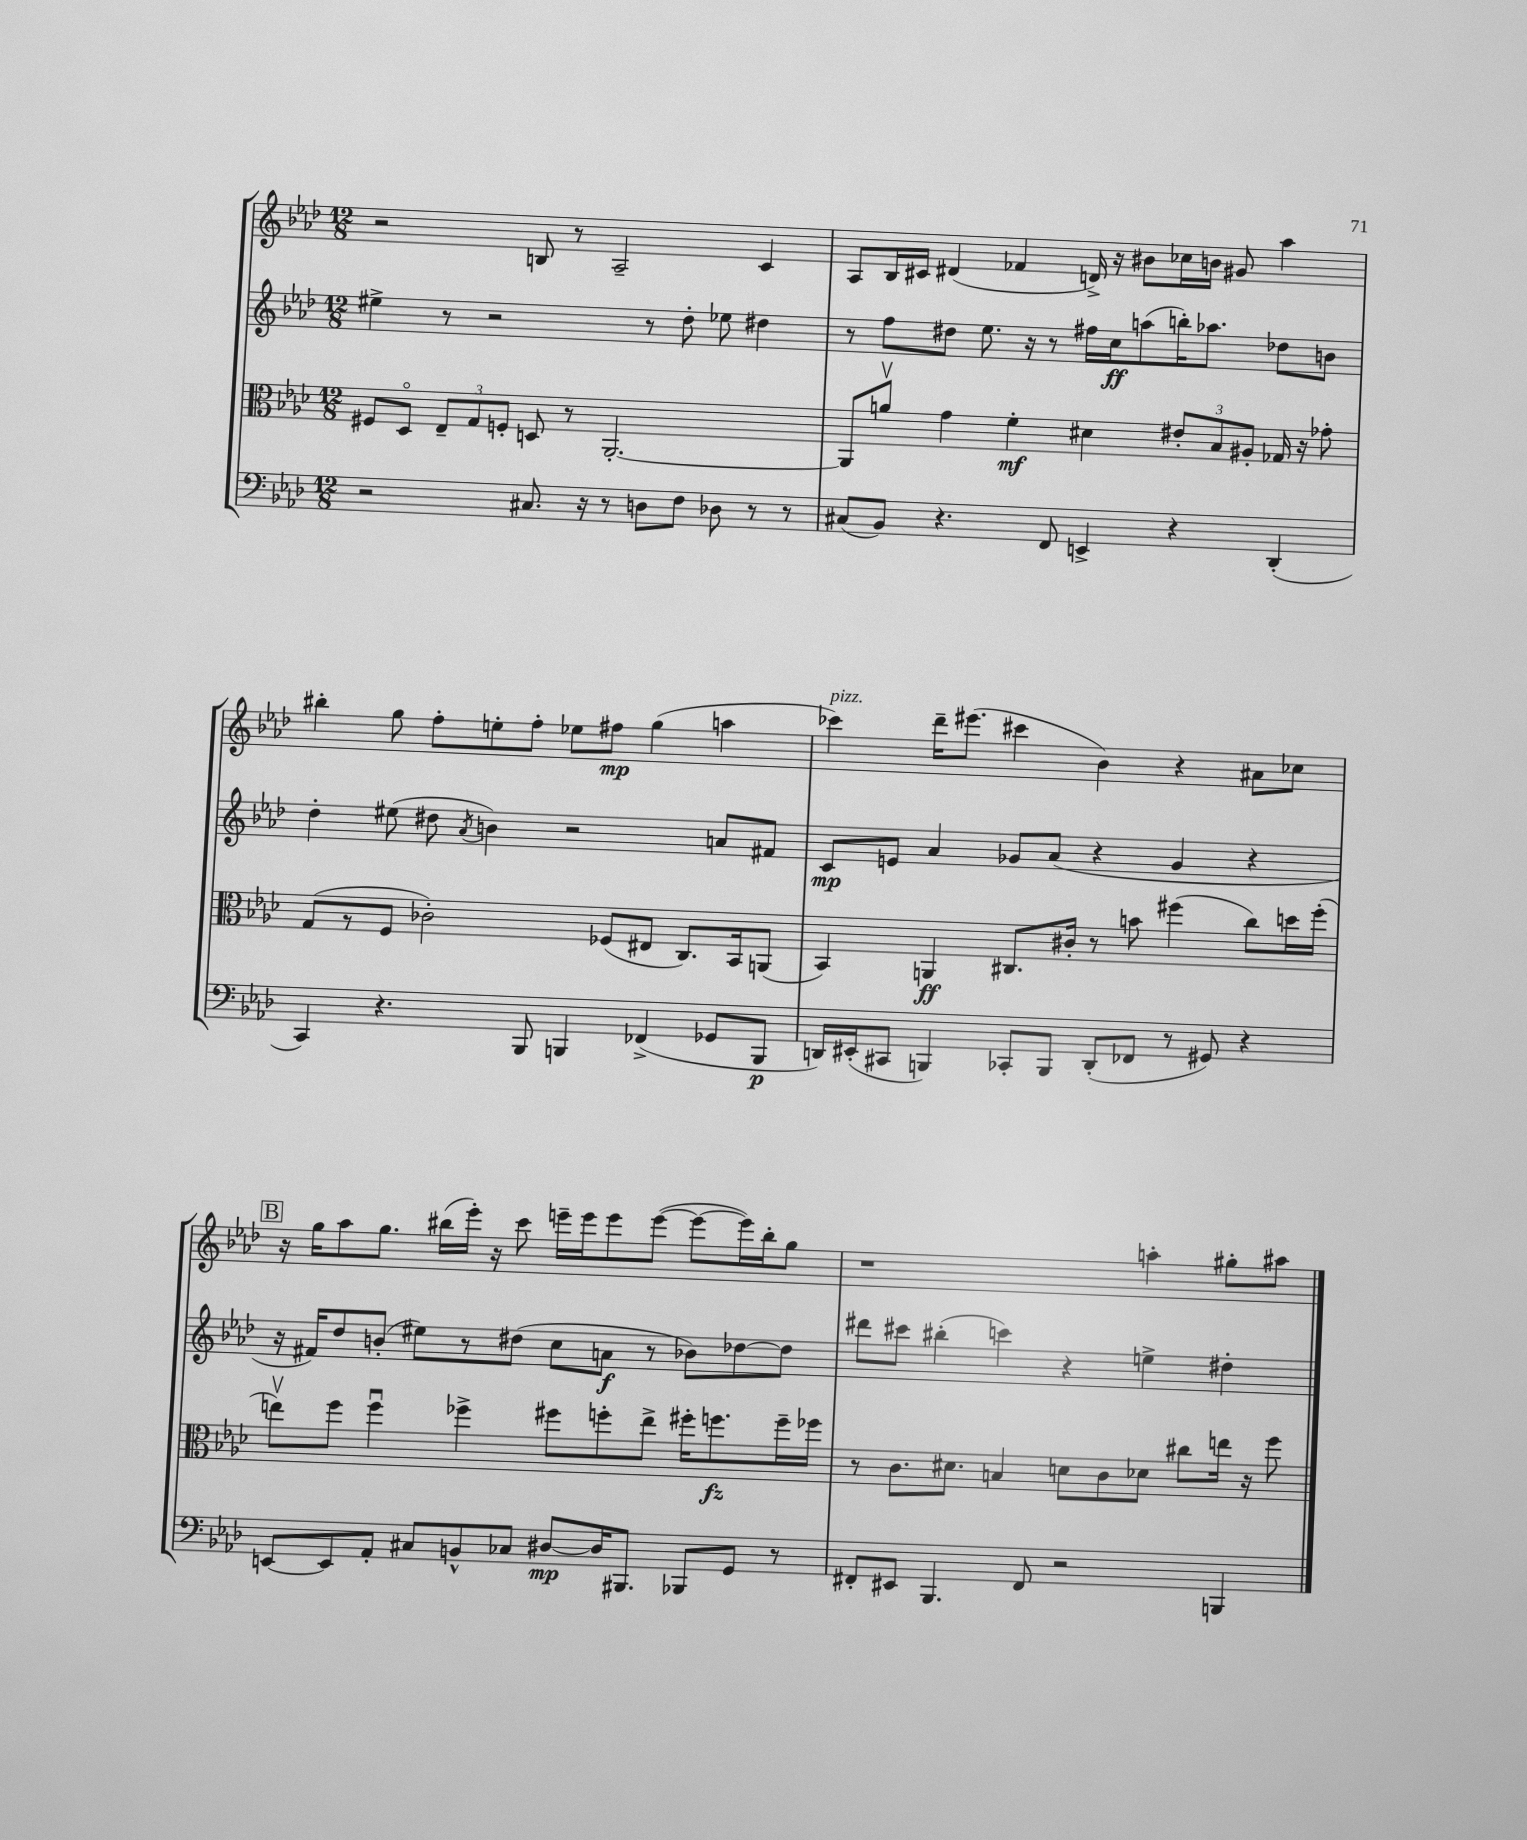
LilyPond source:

<<
\new StaffGroup <<
\new Staff = "s0" {
    \clef treble \key aes \major \numericTimeSignature \time 12/8
    \autoBeamOff r2 b8 r8 aes2-- c'4 |
    aes8[ bes16 cis'16] dis'4( fes'4 d'16->) r16 bis'8[ ces''16 b'16] gis'8 aes''4 |
    bis''4-. g''8 f''8[-. e''8-. f''8]-. ees''8[ fis''8]\mp g''4( a''4 |
    ces'''4^\markup { \italic "pizz." }) des'''16[-- eis'''8.]( cis'''4 bes'4) r4 ais'8[ ces''8] |
    \mark \markup { \box "B" } r16 g''16[ aes''8 g''8.] bis''16[( ees'''16]-.) r16 c'''8 e'''16[-- e'''16 e'''8 e'''8]~( e'''8[~ e'''16) bis''16-. g''8] |
    r1 a''4-. gis''8[-. ais''8] \bar "|." |
}
\new Staff = "s1" {
    \clef treble \key aes \major \numericTimeSignature \time 12/8
    \autoBeamOff eis''4-> r8 r2 r8 des''8-. ees''8 dis''4 |
    r8 f''8[ dis''8] ees''8. r16 r8 fis''16[ c''16\ff a''8( b''16-.) aes''8.] des''8[ b'8] |
    des''4-. eis''8( dis''8 \acciaccatura { aes'8 } b'4) r2 a'8[ fis'8] |
    c'8[\mp e'8] aes'4 ges'8[ aes'8]( r4 ges'4 r4 |
    \mark \markup { \box "B" } r16 fis'16[) des''8 b'8]-.( eis''8[) r8 dis''8]( c''8[ a'8]\f r8 bes'8[) des''8~ des''8] |
    dis'''8[ cis'''8] bis''4-.( c'''4) r4 e''4-> dis''4-. \bar "|." |
}
\new Staff = "s2" {
    \clef alto \key aes \major \numericTimeSignature \time 12/8
    \autoBeamOff fis8[ des8]\flageolet \tuplet 3/2 { ees8[-- g8 f8]-. } d8 r8 aes,2.~-. |
    aes,8[ a'8]\upbow g'4 f'4-.\mf dis'4 \tuplet 3/2 { eis'8[-. bes8 ais8]-. } ges16 r16 ges'8-. |
    g8[( r8 f8] ces'2-.) fes8[( eis8] c8.[) bes,16 a,8]( |
    bes,4) a,4\ff cis8.[ cis'16]-. r8 b'8 fis''4( c''8[) d''16 fis''16]-.( |
    \mark \markup { \box "B" } e''8[\upbow) f''8] f''4\downbow fes''4-> fis''8[ f''8-. e''8]-> fis''16[-. f''8.\fz f''16-- fes''16] |
    r8 c'8.[ dis'8.] b4 d'8[ c'8 des'8] cis''8[ e''16] r16 f''8 \bar "|." |
}
\new Staff = "s3" {
    \clef bass \key aes \major \numericTimeSignature \time 12/8
    \autoBeamOff r2 cis8. r16 r8 d8[ f8] des8 r8 r8 |
    cis8[( bes,8]) r4. f,8 e,4-> r4 des,4-.( |
    c,4) r4. bes,,8 b,,4 fes,4->( ges,8[ b,,8]\p |
    d,16[) eis,16-.( cis,8] b,,4) ces,8[-. b,,8] d,8[-.( fes,8] r8 gis,8) r4 |
    \mark \markup { \box "B" } e,8[~ e,8 aes,8]-. cis8[ b,8-^ ces8] dis8[~\mp dis16 bis,,8.] bes,,8[ g,8] r8 |
    fis,8[-. eis,8] bes,,4. fis,8 r2 b,,4 \bar "|." |
}
>>
>>
\layout { \context { \Score \remove "Bar_number_engraver" } }
